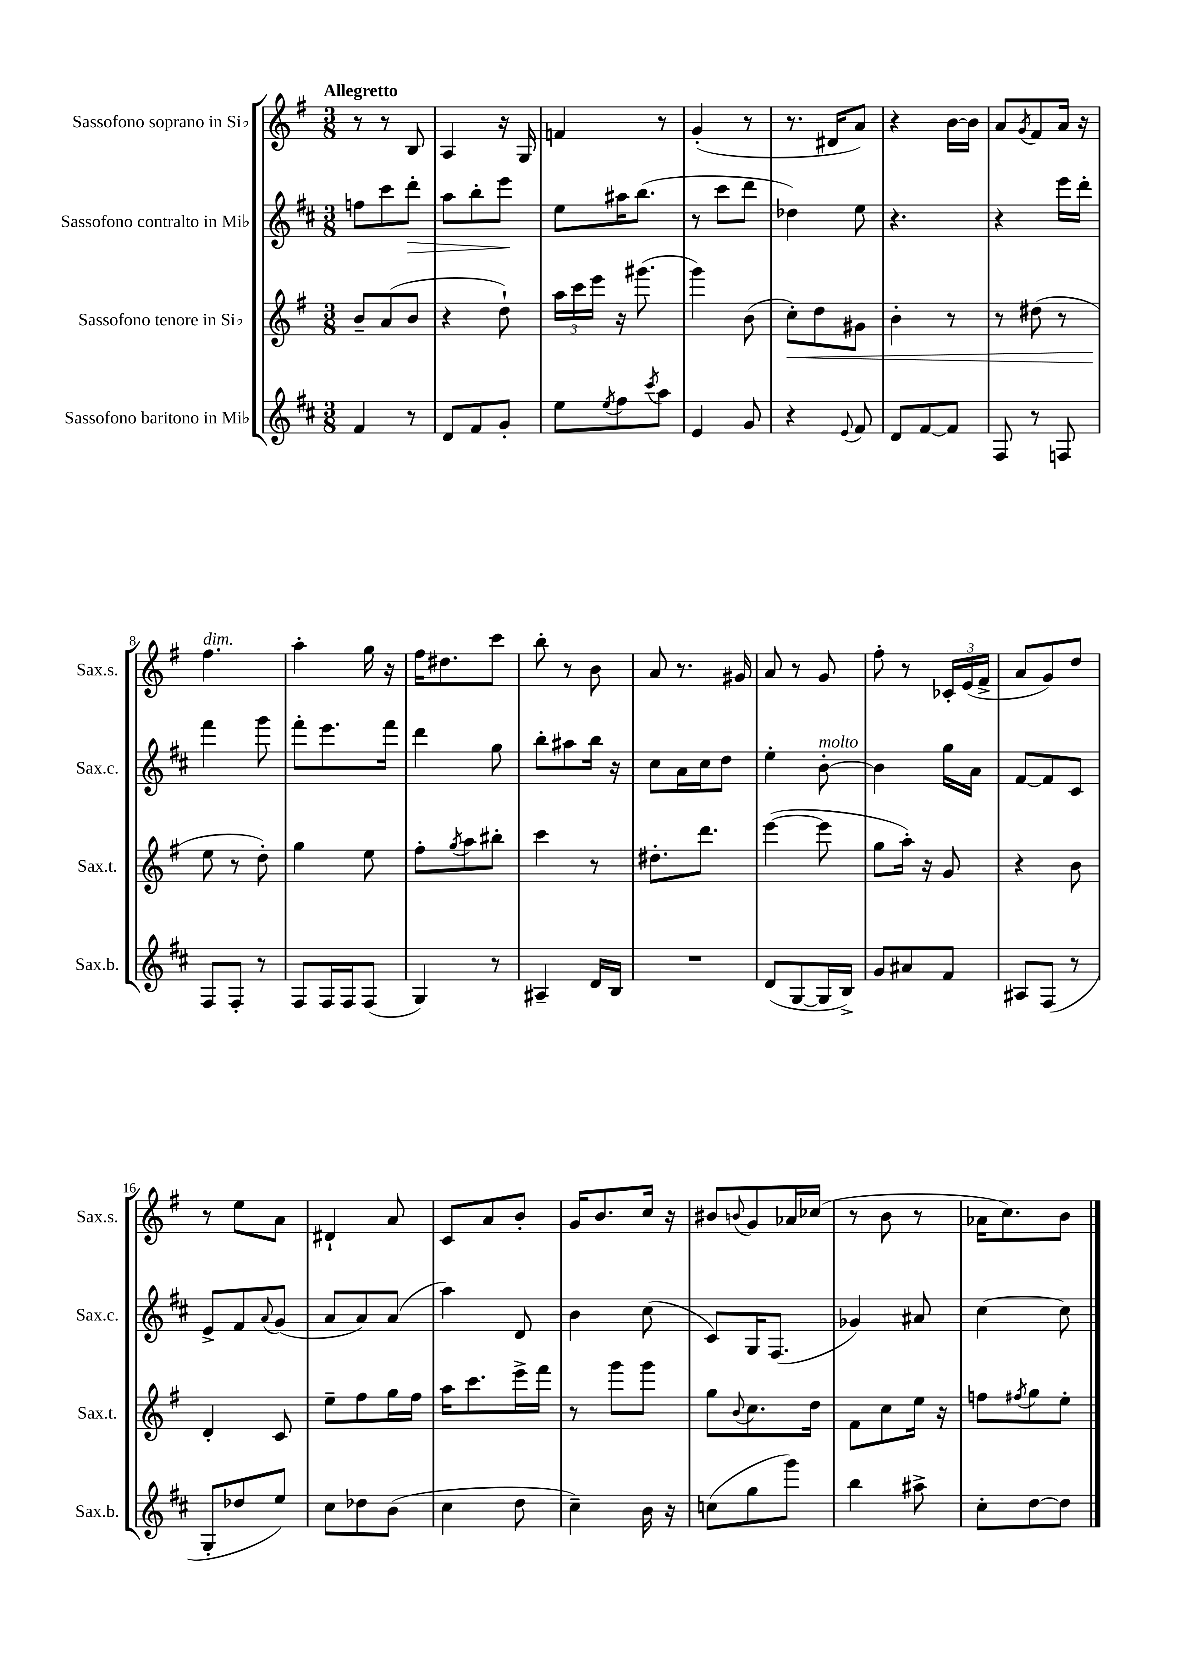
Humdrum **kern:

**kern	**kern	**kern	**kern
*staff4	*staff3	*staff2	*staff1
*clefG2	*clefG2	*clefG2	*clefG2
*k[f#c#]	*k[f#]	*k[f#c#]	*k[f#]
*M3/8	*M3/8	*M3/8	*M3/8
4f#/	8b~/L	8ff\L	8r
.	(8a/	8ccc#\	8r
8r	8b/J	8ddd'\J	8B/
=	=	=	=
8d/L	4r	8aa\L	4A/
8f#/	.	8bb'\	.
8g'/J	8dd`\)	8eee\J	16r
.	.	.	16G/
=	=	=	=
8ee\L	24aa\LL	8ee\L	4f/
.	24ccc\	.	.
.	24eee\JJ	.	.
8qee/	.	.	.
8ff#\	16r	16aa#\K	.
.	(8.ggg#\	(8.bb\J	.
8qccc#/	.	.	.
8aa\J	.	.	8r
=	=	=	=
4e/	4ggg\)	8r	(4g'/
.	.	8ccc#\L	.
8g/	(8b\	8ddd\J	8r
=	=	=	=
4r	8cc'\L)	4dd-\)	8.r
.	8dd\	.	.
.	.	.	16d#/LK
8qqe/	.	.	.
8f#/	8g#\J	8ee\	8a/J)
=	=	=	=
8d/L	4b'\	4.r	4r
[8f#/	.	.	.
8f#/]J	8r	.	[16b\LL
.	.	.	16b\]JJ
=	=	=	=
8F#/	8r	4r	8a/L
.	.	.	8qg/
8r	(8dd#\	.	8f#/
8F/	8r	16eee\LL	16a/Jk
.	.	16ddd'\JJ	16r
=	=	=	=
8F#/L	8ee\	4fff#\	4.ff#\
8F#'/J	8r	.	.
8r	8dd'\)	8ggg\	.
=	=	=	=
8F#/L	4gg\	8fff#'\L	4aa'\
16F#/L	.	8.eee\	.
16F#/J	.	.	.
(8F#/J	8ee\	.	16gg\
.	.	16fff#\Jk	16r
=	=	=	=
4G/)	8ff#'\L	4ddd\	16ff#\LK
.	.	.	8.dd#\
.	8qgg/	.	.
.	8aa\	.	.
8r	8bb#'\J	8gg\	8ccc\J
=	=	=	=
4A#~/	4ccc\	8bb'\L	8bb'\
.	.	8aa#\	8r
16d/LL	8r	16bb\Jk	8b\
16B/JJ	.	16r	.
=	=	=	=
4.r	8.dd#'\L	8cc#\L	8a/
.	.	16a\L	8.r
.	8.ddd\J	16cc#\J	.
.	.	8dd\J	.
.	.	.	16g#/
=	=	=	=
(8d/L	([4eee\	4ee'\	8a/
[8G/	.	.	8r
16G/]L	8eee\]	[8b'\	8g/
16B^/JJ)	.	.	.
=	=	=	=
8g/L	8gg\L	4b\]	8ff#'\
8a#/	16aa'\Jk)	.	8r
.	16r	.	.
8f#/J	8g/	16gg\LL	24c-'/LL
.	.	.	(24e/
.	.	16a\JJ	.
.	.	.	24f#^/JJ
=	=	=	=
8A#/L	4r	[8f#/L	8a/L
(8F#/J	.	8f#/]	8g/)
8r	8b\	8c#/J	8dd/J
=	=	=	=
8G'/L	4d'/	8e^/L	8r
8dd-/	.	8f#/	8ee\L
.	.	8qqa/	.
8ee/J)	8c/	(8g/J	8a\J
=	=	=	=
8cc#\L	8ee~\L	8a/L	4d#`/
8dd-\	8ff#\	8a/)	.
(8b\J	16gg\L	(8a/J	8a/
.	16ff#\JJ	.	.
=	=	=	=
4cc#\	16aa\LK	4aa\)	8c/L
.	8.ccc\	.	.
.	.	.	8a/
8dd\	16eee^\L	8d/	8b'/J
.	16fff#\JJ	.	.
=	=	=	=
4cc#~\)	8r	4b\	16g/LK
.	.	.	8.b/
.	8ggg\L	.	.
16b\	8ggg\J	(8cc#\	16cc/Jk
16r	.	.	16r
=	=	=	=
(8cc\L	8gg\L	8c#/L)	8b#/L
.	8qqb/	.	8qqb/
8gg\	8.cc\	16G/K	8g/
.	.	(8.F#/J	.
8ggg\J)	.	.	16a-/L
.	16dd\Jk	.	(16cc-/JJ
=	=	=	=
4bb\	8f#\L	4g-/)	8r
.	8cc\	.	8b\
8aa#^\	16ee\Jk	8a#/	8r
.	16r	.	.
=	=	=	=
8cc#'\L	8ff\L	[4cc#\	16a-\LK
.	.	.	8.cc\)
.	8qff#/	.	.
[8dd\	8gg\	.	.
8dd\]J	8ee'\J	8cc#\]	8b\J
==	==	==	==
*-	*-	*-	*-
